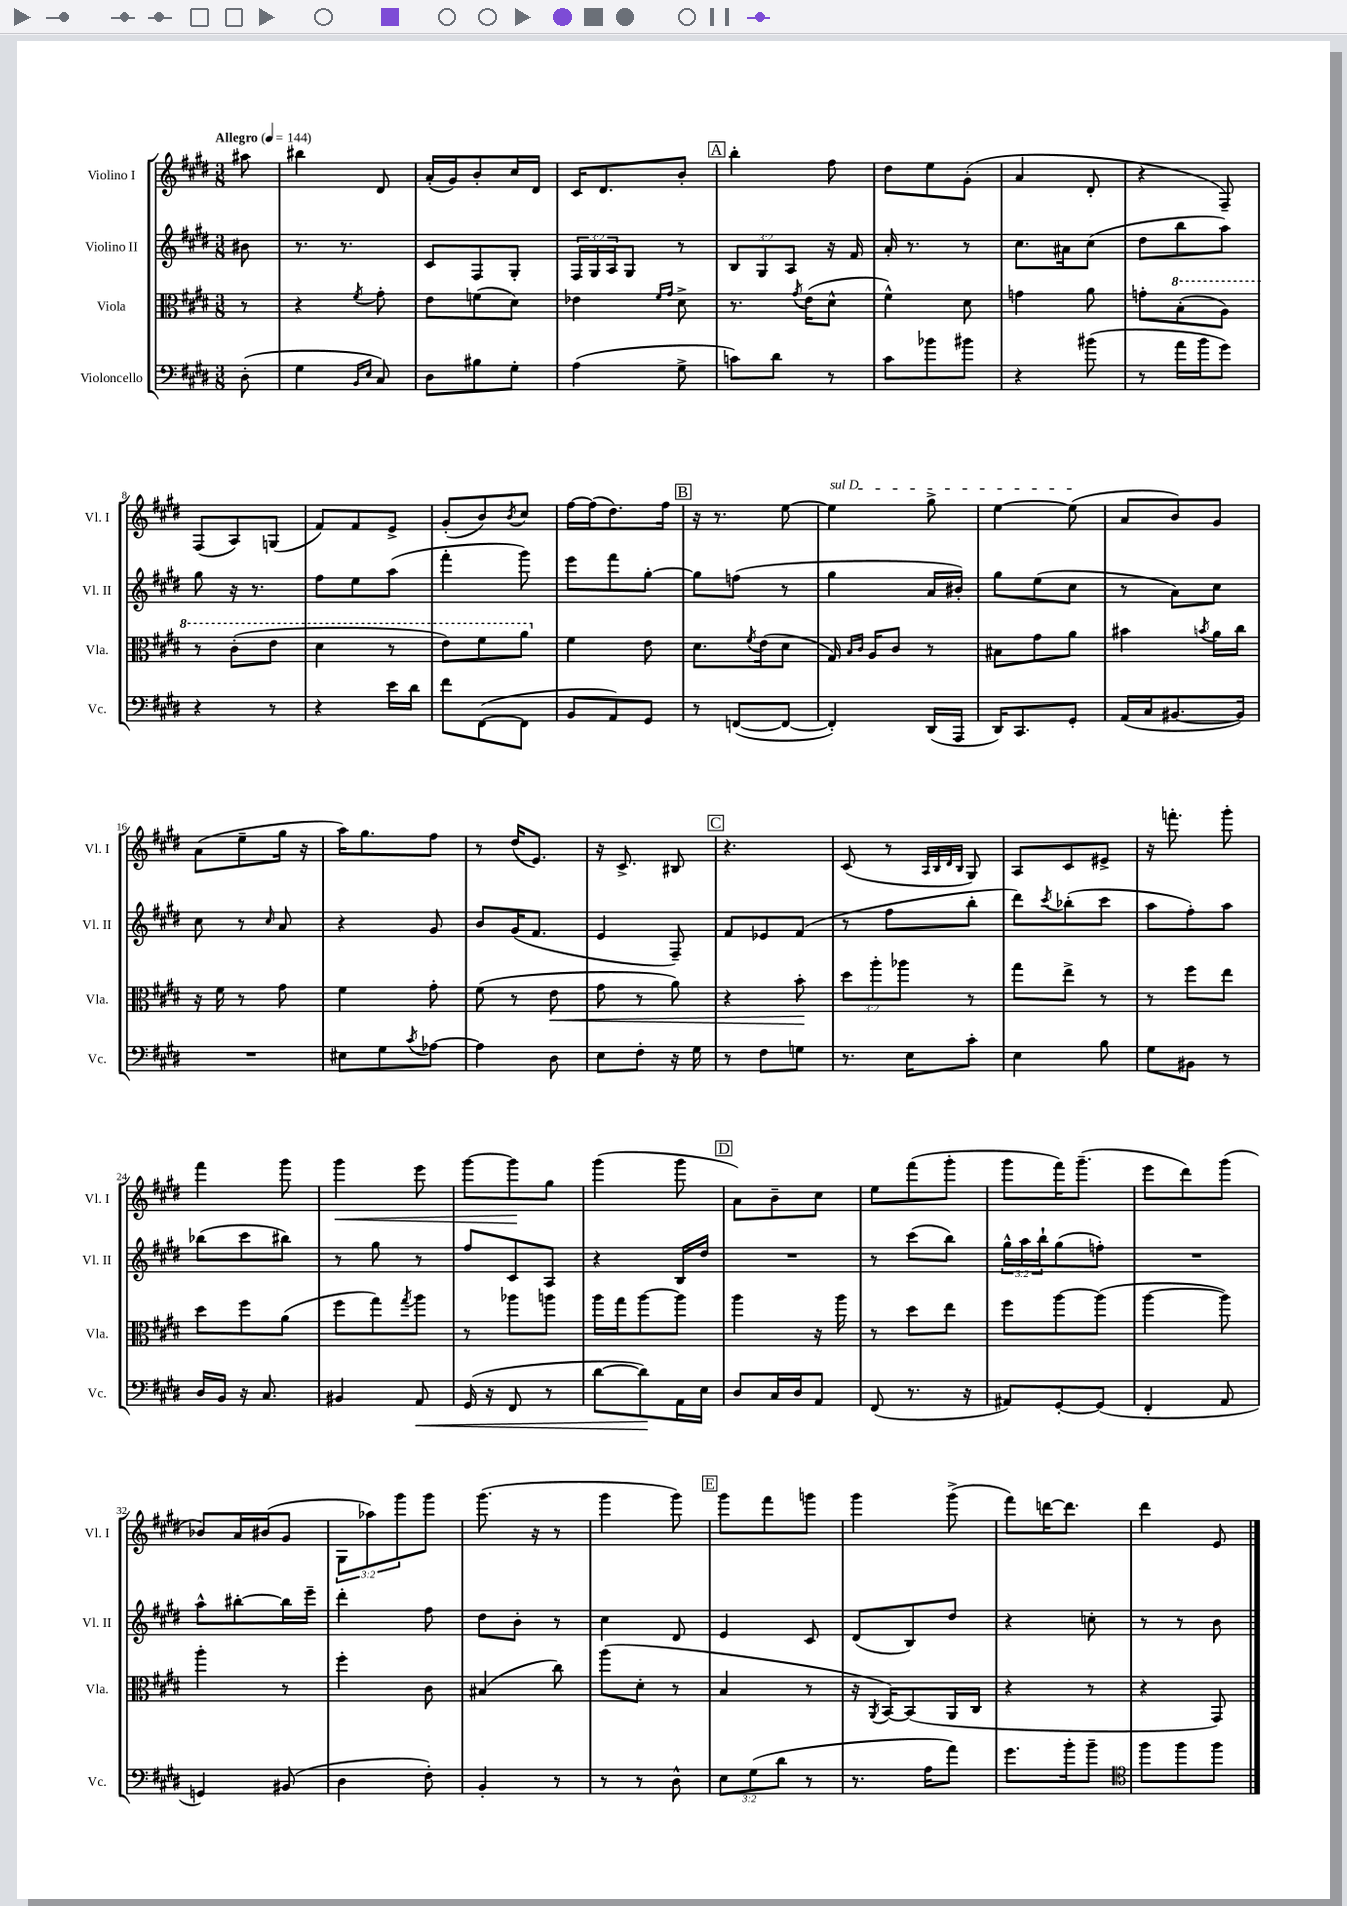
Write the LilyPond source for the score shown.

<<
\new StaffGroup <<
\new Staff = "s0" \with { instrumentName = "Violino I" shortInstrumentName = "Vl. I" } {
    \clef treble \key e \major \numericTimeSignature \time 3/8 \override Staff.TupletNumber.text = #tuplet-number::calc-fraction-text \partial 8 \tempo "Allegro" 4 = 144
    ais''8 |
    bis''4 dis'8 |
    a'16-.( gis'16) b'8-. cis''16 dis'16 |
    cis'16 dis'8. b'8-. |
    \mark \markup { \box "A" } b''4-. fis''8 |
    dis''8 e''8 gis'8-.( |
    a'4 dis'8-. |
    r4 fis8--) |
    fis8( a8) g8( |
    fis'8) fis'8 e'8-> |
    gis'8-.( b'8) \acciaccatura { b'8 } cis''8 |
    fis''16~ fis''16( dis''8.) fis''16 |
    \mark \markup { \box "B" } r16 r8. e''8~ |
    \once \override TextSpanner.bound-details.left.text = \markup { \italic "sul D" } e''4\startTextSpan gis''8-> |
    e''4~ e''8\stopTextSpan( |
    a'8 b'8) gis'8 |
    a'8( e''8-- gis''16 r16 |
    a''16) gis''8. fis''8 |
    r8 dis''16( e'8.) |
    r16 cis'8.-> bis8 |
    \mark \markup { \box "C" } r4. |
    cis'8( r8 \grace { a32 b32 dis'32 b32 } gis8) |
    a8 cis'8 eis'8-> |
    r16 f'''8.-. gis'''8-. |
    fis'''4 gis'''8 |
    gis'''4\< e'''8 |
    gis'''8~ gis'''8\! gis''8 |
    gis'''4( gis'''8 |
    \mark \markup { \box "D" } a'8) b'8-- cis''8 |
    e''8 fis'''8( gis'''8-. |
    gis'''8 fis'''16) gis'''8.--( |
    e'''8 dis'''8) gis'''8( |
    bes'8) a'16 bis'16( gis'8 |
    \tuplet 3/2 { gis8 aes''8) gis'''8 } gis'''8 |
    gis'''8.( r16 r8 |
    gis'''4 gis'''8) |
    \mark \markup { \box "E" } gis'''8 fis'''8 g'''8 |
    gis'''4 gis'''8->( |
    fis'''8) d'''16~ d'''8. |
    dis'''4 e'8 \bar "|." |
}
\new Staff = "s1" \with { instrumentName = "Violino II" shortInstrumentName = "Vl. II" } {
    \clef treble \key e \major \numericTimeSignature \time 3/8 \override Staff.TupletNumber.text = #tuplet-number::calc-fraction-text \partial 8
    bis'8 |
    r8. r8. |
    cis'8 fis8 gis8-. |
    \tuplet 3/2 { fis16 gis16 a16 } gis8 r8 |
    \mark \markup { \box "A" } \tuplet 3/2 { b8 gis8 a8 } r16 fis'16 |
    a'16-. r8. r8 |
    cis''8. ais'16 cis''8( |
    dis''8 b''8 a''8) |
    gis''8 r16 r8. |
    fis''8 e''8 a''8( |
    fis'''4-. gis'''8) |
    e'''8 fis'''8 gis''8~-. |
    \mark \markup { \box "B" } gis''8 f''8( r8 |
    gis''4 a'16 bis'16-.) |
    gis''8 e''8( cis''8 |
    r8 a'8) cis''8 |
    cis''8 r8 \grace { cis''16 } a'8 |
    r4 gis'8 |
    b'8 gis'16( fis'8. |
    e'4 fis8--) |
    \mark \markup { \box "C" } fis'8 ees'8 fis'8( |
    r8 fis''8 b''8-. |
    dis'''8) \acciaccatura { cis'''8 } bes''8-.( cis'''8 |
    a''8 fis''8-.) a''8 |
    bes''8( cis'''8 bis''8) |
    r8 gis''8 r8 |
    fis''8 cis'8 a8 |
    r4 b16 dis''16 |
    \mark \markup { \box "D" } R4. |
    r8 cis'''8( b''8) |
    \tuplet 3/2 { gis''16-^ a''16 b''16-! } gis''8( f''8-.) |
    R4. |
    a''8-^ bis''8~-. bis''16 e'''16-- |
    dis'''4-. fis''8 |
    dis''8 b'8-. r8 |
    cis''4 dis'8 |
    \mark \markup { \box "E" } e'4 cis'8 |
    dis'8( b8) dis''8 |
    r4 c''8-. |
    r8 r8 b'8 \bar "|." |
}
\new Staff = "s2" \with { instrumentName = "Viola" shortInstrumentName = "Vla." } {
    \clef alto \key e \major \numericTimeSignature \time 3/8 \override Staff.TupletNumber.text = #tuplet-number::calc-fraction-text \partial 8
    r8 |
    r4 \acciaccatura { fis'8 } gis'8-. |
    e'8 f'8( dis'8) |
    ees'4 \grace { fis'16 gis'16 } dis'8-> |
    \mark \markup { \box "A" } r8. \acciaccatura { gis'8 } e'16( dis'8-^ |
    fis'4-^) dis'8 |
    g'4 a'8 |
    g'8-. \ottava #1 b'8-.( a'8) |
    r8 cis''8-.( e''8 |
    dis''4 r8 |
    e''8) fis''8 a''8 \ottava #0 |
    fis'4 e'8 |
    \mark \markup { \box "B" } dis'8. \acciaccatura { fis'8 } e'16( dis'8 |
    gis16) \grace { b16 cis'16 } a16 cis'8 r8 |
    bis8 gis'8 a'8 |
    bis'4 \acciaccatura { b'8 } a'16 cis''16 |
    r16 fis'16 r8 gis'8 |
    fis'4 gis'8-. |
    fis'8( r8 e'8\< |
    gis'8 r8 a'8) |
    \mark \markup { \box "C" } r4 b'8-.\! |
    \tuplet 3/2 { dis''8 a''8-. aes''8 } r8 |
    gis''8 e''8-> r8 |
    r8 fis''8 e''8 |
    dis''8 fis''8 a'8( |
    fis''8 gis''8) \acciaccatura { gis''8 } a''8 |
    r8 aes''8 a''8 |
    a''16 gis''16 a''8~ a''8 |
    \mark \markup { \box "D" } a''4 r16 a''16 |
    r8 dis''8 e''8 |
    fis''8 a''8~ a''8( |
    a''4~ a''8) |
    a''4-. r8 |
    fis''4-. cis'8 |
    bis4( cis''8) |
    a''8( dis'8-. r8 |
    \mark \markup { \box "E" } b4 r8 |
    r16 \acciaccatura { a,8 } b,16~) b,8( a,16 cis16 |
    r4 r8 |
    r4 gis,8) \bar "|." |
}
\new Staff = "s3" \with { instrumentName = "Violoncello" shortInstrumentName = "Vc." } {
    \clef bass \key e \major \numericTimeSignature \time 3/8 \override Staff.TupletNumber.text = #tuplet-number::calc-fraction-text \partial 8
    dis8-.( |
    gis4 \grace { b,16 e16 } cis8) |
    dis8 bis8 gis8-. |
    a4( gis8-> |
    \mark \markup { \box "A" } c'8) dis'8 r8 |
    cis'8 bes'8 bis'8 |
    r4 bis'8( |
    r8 a'16 b'16 gis'8) |
    r4 r8 |
    r4 e'16 dis'16 |
    fis'8 fis,8~( fis,8 |
    b,8 a,8) gis,8 |
    \mark \markup { \box "B" } r8 f,8~( f,8~ |
    f,4-.) dis,16( a,,16 |
    dis,16) cis,8. gis,8-. |
    a,16( cis16 bis,8.~ bis,16) |
    R4. |
    eis8 gis8 \acciaccatura { cis'8 } aes8~ |
    aes4 dis8 |
    e8 fis8-. r16 gis16 |
    \mark \markup { \box "C" } r8 fis8 g8 |
    r8. e16 cis'8-. |
    e4 b8 |
    gis8 bis,8 r8 |
    dis16 b,16 r16 cis8. |
    bis,4 a,8\< |
    gis,16( r16 fis,8 r8 |
    dis'8~ dis'8\!) a,16 e16 |
    \mark \markup { \box "D" } dis8 cis16 dis16 a,8 |
    fis,8( r8. r16 |
    ais,8) gis,8~-. gis,8( |
    fis,4-. a,8 |
    g,4) bis,8( |
    dis4 fis8-.) |
    b,4-. r8 |
    r8 r8 dis8-^ |
    \mark \markup { \box "E" } \tuplet 3/2 { e8 gis8( dis'8 } r8 |
    r8. a16 a'8) |
    gis'8. b'16-. b'8-- |
    \clef tenor fis''8 fis''8 fis''8 \bar "|." |
}
>>
>>
